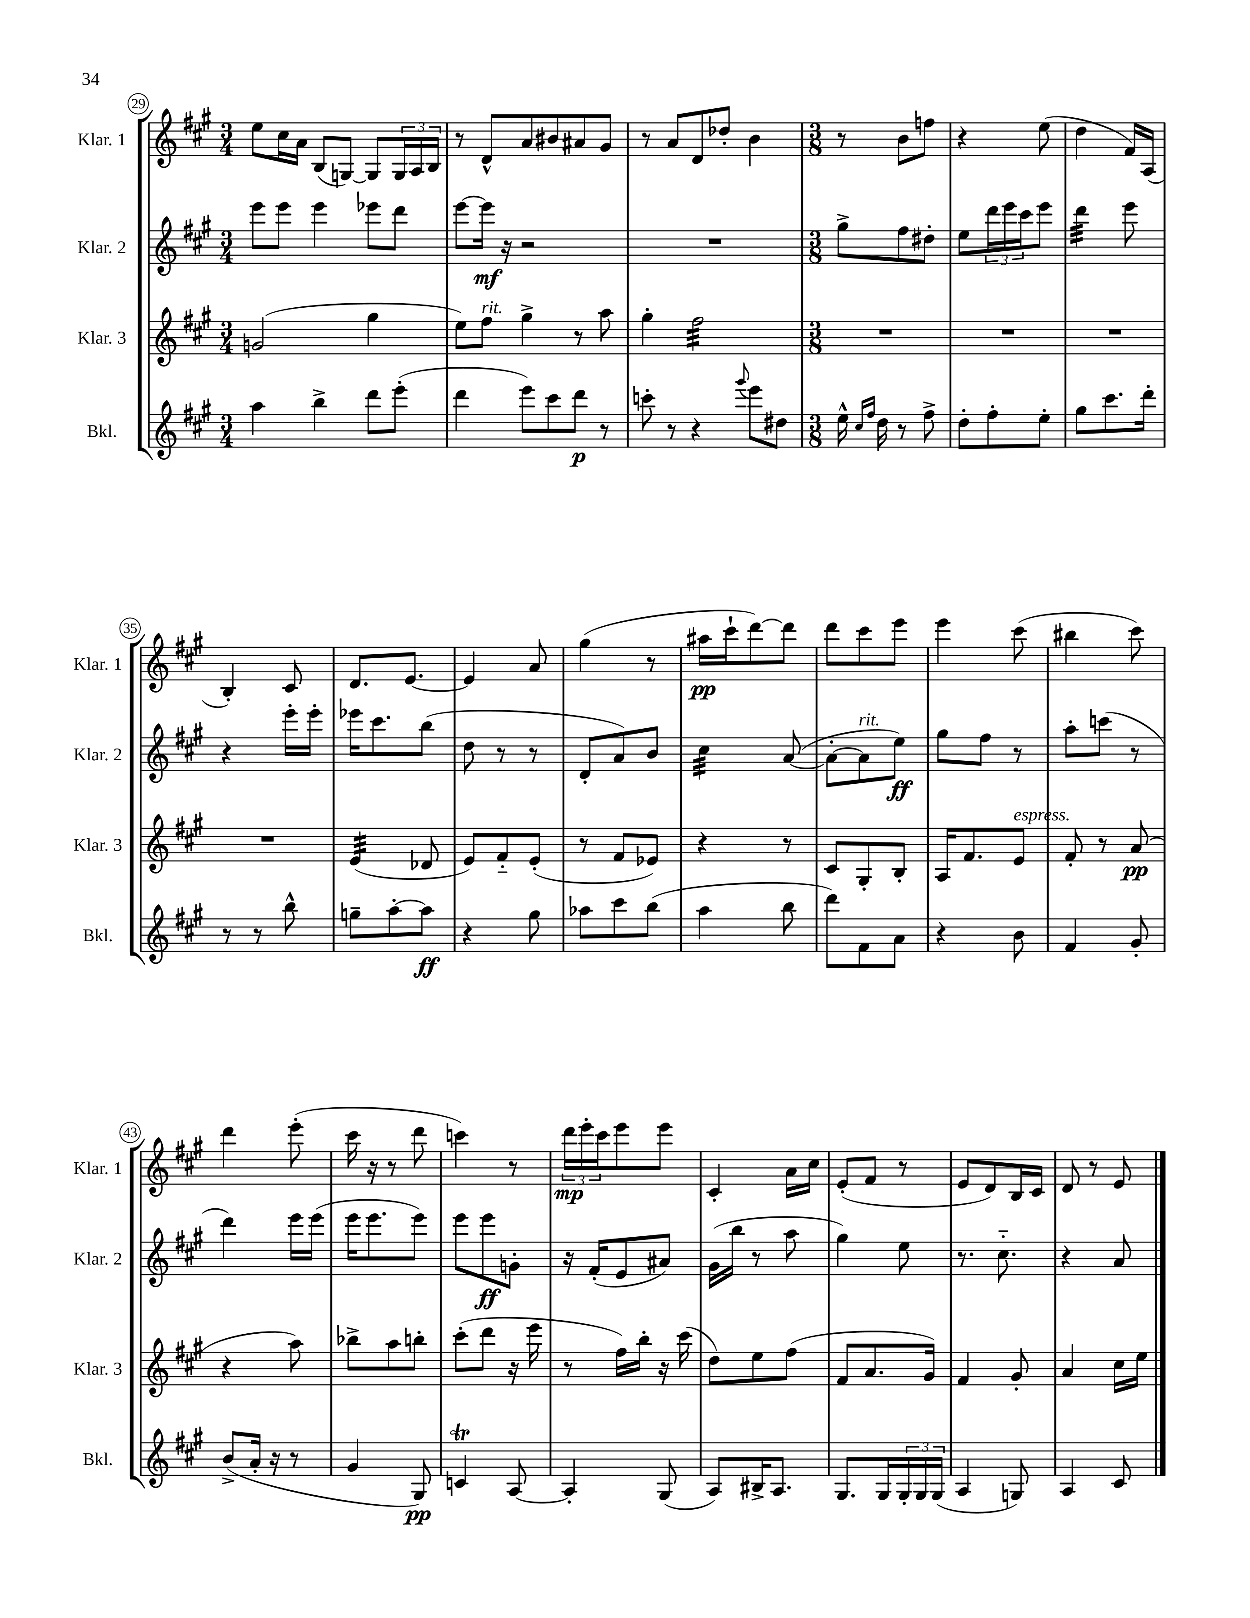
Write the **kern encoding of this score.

**kern	**kern	**kern	**kern
*staff4	*staff3	*staff2	*staff1
*clefG2	*clefG2	*clefG2	*clefG2
*k[f#c#g#]	*k[f#c#g#]	*k[f#c#g#]	*k[f#c#g#]
*M3/4	*M3/4	*M3/4	*M3/4
4aa	(2g	8eee	8ee
.	.	8eee	16cc#
.	.	.	16a
4bb^	.	4eee	(8B
.	.	.	[8G)
8ddd	4gg#	8eee-	8G]
(8eee'	.	8ddd	24G
.	.	.	24A
.	.	.	24B
=	=	=	=
4ddd	8ee)	[8eee	8r
.	8ff#	16eee]	8d^^
.	.	16r	.
8eee)	4gg#^	2r	8a
8ccc#	.	.	8b#
8ddd	8r	.	8a#
8r	8aa	.	8g#
=	=	=	=
8ccc'	4gg#'	2.r	8r
8r	.	.	8a
4r	2ff#	.	8d
.	.	.	8dd-'
8qqggg#	.	.	.
8eee	.	.	4b
8dd#	.	.	.
=	=	=	=
*M3/8	*M3/8	*M3/8	*M3/8
16ee^^	4.r	8gg#^	8r
16qqcc#	.	.	.
16qqff#	.	.	.
16dd	.	.	.
8r	.	8ff#	8b
8ff#^	.	8dd#'	8ff
=	=	=	=
8dd'	4.r	8ee	4r
8ff#'	.	24ddd	.
.	.	24eee	.
.	.	24ccc#	.
8ee'	.	8eee	(8ee
=	=	=	=
8gg#	4.r	4ddd	4dd
8.ccc#	.	.	.
.	.	8eee	16f#)
16ddd'	.	.	(16A
=	=	=	=
8r	4.r	4r	4B')
8r	.	.	.
8bb^^	.	16eee'	8c#
.	.	16eee'	.
=	=	=	=
8gg~	(4e	16eee-	8.d
.	.	8.ccc#	.
[8aa'	.	.	.
.	.	.	[8.e
8aa]	8d-	(8bb	.
=	=	=	=
4r	8e)	8dd	4e]
.	8f#'~	8r	.
8gg#	(8e'	8r	8a
=	=	=	=
8aa-	8r	8d'	(4gg#
8ccc#	8f#	8a)	.
(8bb	8e-)	8b	8r
=	=	=	=
4aa	4r	4cc#	16aa#
.	.	.	16ccc#`
.	.	.	[8ddd)
8bb	8r	([8a	8ddd]
=	=	=	=
8ddd)	8c#	8a'_	8ddd
8f#	8G#'	8a]	8ccc#
8a	8B'	8ee)	8eee
=	=	=	=
4r	16A	8gg#	4eee
.	8.f#	.	.
.	.	8ff#	.
8b	8e	8r	(8ccc#
=	=	=	=
4f#	8f#'	8aa'	4bb#
.	8r	(8ccc	.
8g#'	(8a	8r	8ccc#)
=	=	=	=
(8b^	4r	4ddd)	4ddd
16a'	.	.	.
16r	.	.	.
8r	8aa)	16eee	(8eee'
.	.	(16eee	.
=	=	=	=
4g#	8bb-^	16eee	16ccc#
.	.	8.eee	16r
.	8aa	.	8r
8G#)	8bb'	8eee)	8ddd
=	=	=	=
4c	(8ccc#'	8eee	4ccc)
.	8ddd	8eee	.
[8A	16r	8g'	8r
.	16eee	.	.
=	=	=	=
4A']	8r	16r	24ddd
.	.	.	24eee'
.	.	(16f#'	.
.	.	.	24ccc#
.	16ff#)	8e	8eee
.	16bb'	.	.
(8G#	16r	8a#)	8eee
.	(16ccc#	.	.
=	=	=	=
8A)	8dd)	(16g#	4c#'
.	.	16bb	.
16B#^	8ee	8r	.
8.A	.	.	.
.	(8ff#	8aa	16a
.	.	.	16cc#
=	=	=	=
8.G#	8f#	4gg#)	(8e'
.	8.a	.	8f#
16G#	.	.	.
24G#'	.	8ee	8r
24G#	.	.	.
.	16g#)	.	.
(24G#	.	.	.
=	=	=	=
4A	4f#	8.r	8e
.	.	.	8d)
.	.	8.cc#'~	.
8G)	8g#'	.	16B
.	.	.	16c#
=	=	=	=
4A	4a	4r	8d
.	.	.	8r
8c#	16cc#	8a	8e
.	16ee	.	.
==	==	==	==
*-	*-	*-	*-
